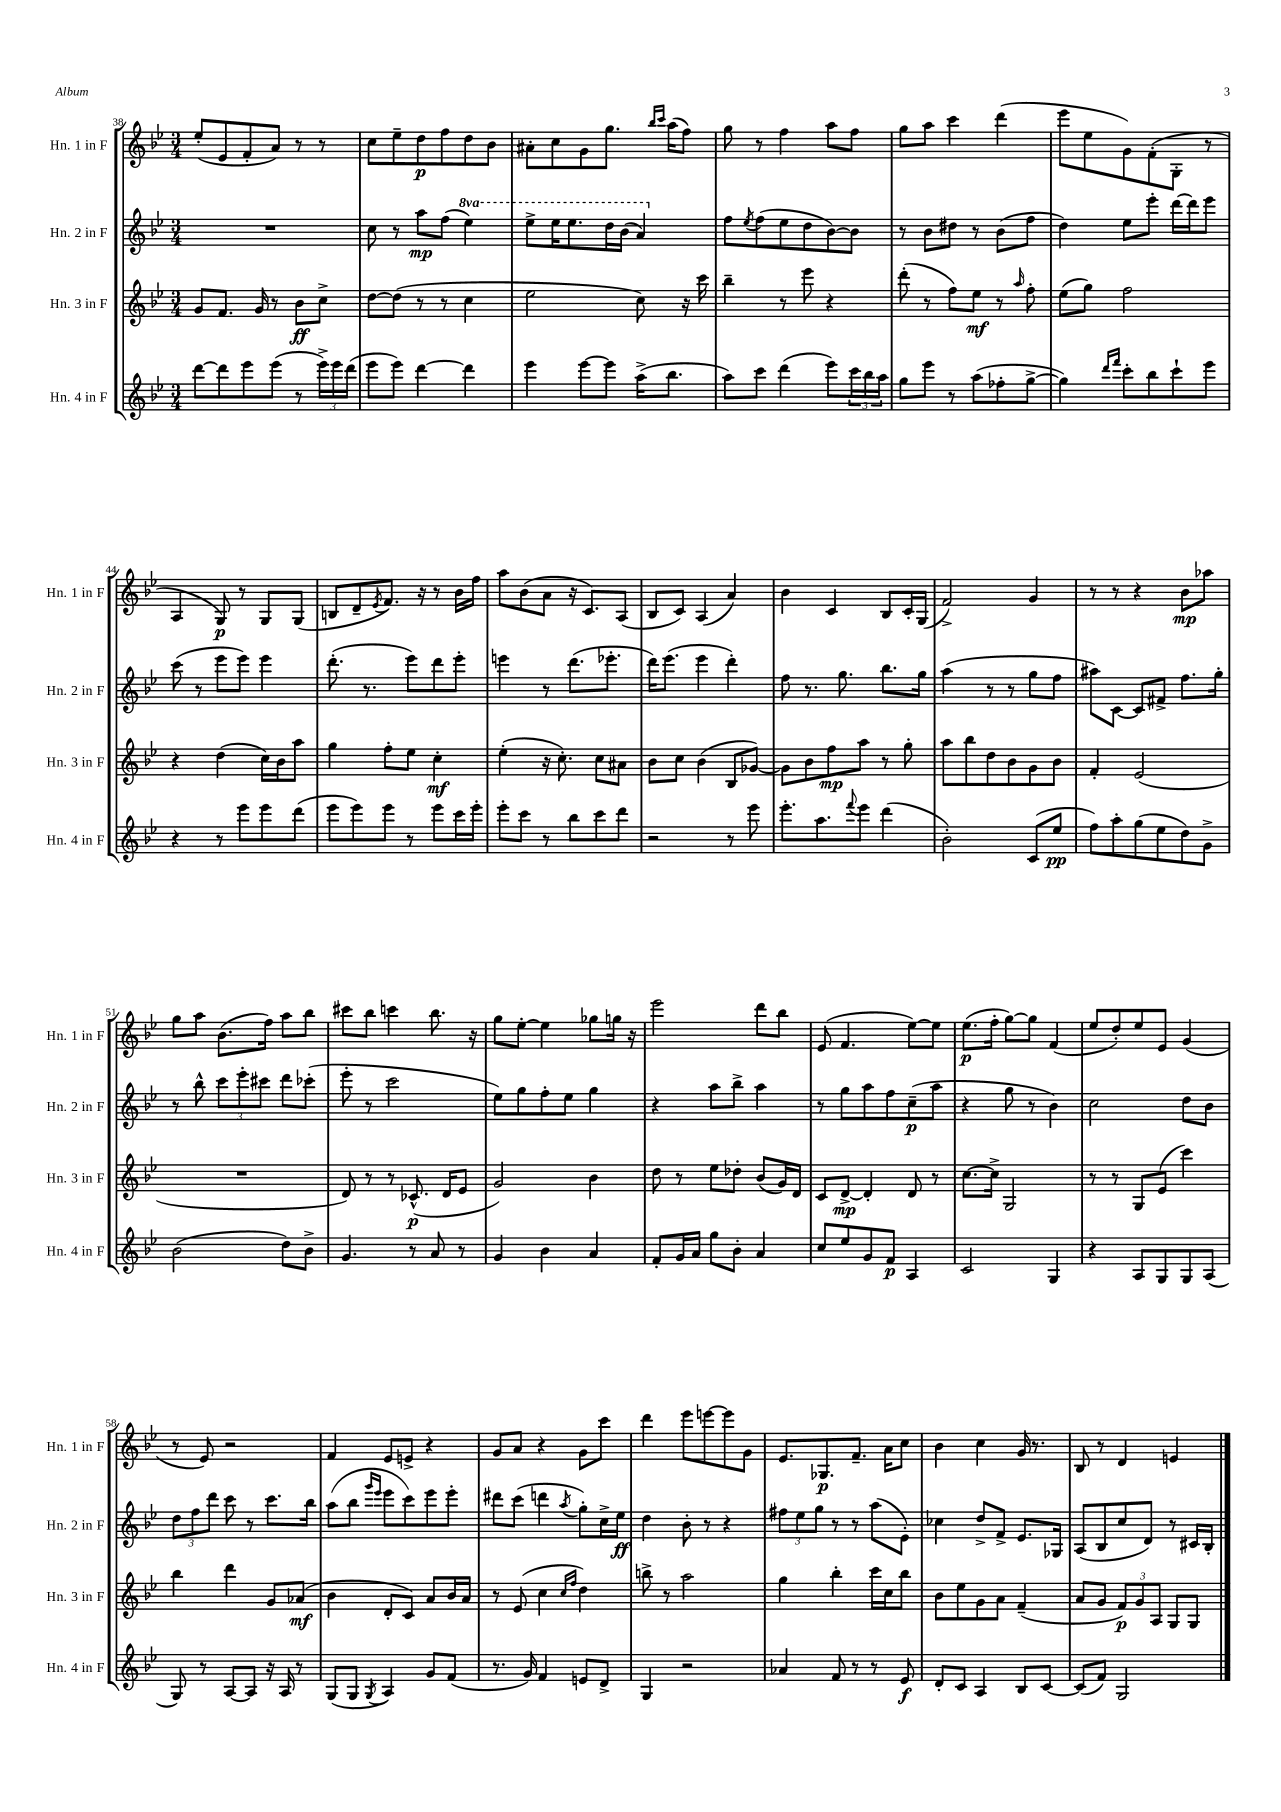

**kern	**kern	**kern	**kern
*staff4	*staff3	*staff2	*staff1
*clefG2	*clefG2	*clefG2	*clefG2
*k[b-e-]	*k[b-e-]	*k[b-e-]	*k[b-e-]
*M3/4	*M3/4	*M3/4	*M3/4
[8ddd	8g	2.r	(8ee-'
8ddd]	8.f	.	8e-
8eee-	.	.	8f'
.	16g	.	.
(8eee-	8r	.	8a)
8r	8b-	.	8r
24eee-^)	8cc^	.	8r
24eee-	.	.	.
(24ddd	.	.	.
=	=	=	=
8eee-	[8dd	8cc	8cc
8eee-)	(8dd]	8r	8ee-~
[4ddd	8r	8aa	8dd
.	8r	(8ff	8ff
4ddd]	4cc	4eee-)	8dd
.	.	.	8b-
=	=	=	=
4eee-	2ee-	8eee-^	8a#'
.	.	16eee-	8cc
.	.	8.eee-	.
[8eee-	.	.	8g
8eee-]	.	16ddd	8.gg
.	.	(16bb-	.
(16aa^	8cc)	4aa)	.
.	.	.	16qqbb-
.	.	.	16qqccc
8.bb-	.	.	(16aa
.	16r	.	8ff)
.	16ccc	.	.
=	=	=	=
8aa)	4bb-~	8ff	8gg
.	.	8qee-	.
8ccc	.	(8ff	8r
(4ddd	8r	8ee-	4ff
.	8eee-	8dd	.
8eee-)	4r	[8b-)	8aa
24ccc	.	8b-]	8ff
24bb-	.	.	.
24aa	.	.	.
=	=	=	=
8gg	(8ddd'	8r	8gg
8eee-	8r	8b-	8aa
8r	8ff)	8dd#	4ccc
(8aa	8ee-	8r	.
8ff-'	8r	(8b-	(4ddd
.	16qqaa	.	.
[8gg^	8ff'	8ff	.
=	=	=	=
4gg])	(8ee-	4dd)	8eee-
.	8gg)	.	8ee-
16qqddd	.	.	.
16qqfff	.	.	.
8ccc'	2ff	8ee-	8g)
8bb-	.	8eee-'	(8f'
8ccc`	.	[16ddd	8G'
.	.	16ddd]	.
8eee-	.	8eee-	8r
=	=	=	=
4r	4r	(8ccc	4A
.	.	8r	.
8r	(4dd	8eee-	8G)
8eee-	.	8eee-)	8r
8eee-	16cc)	4eee-	8G
.	16b-	.	.
(8ddd	8aa	.	(8G
=	=	=	=
8eee-	4gg	(8.ddd'	8B
8eee-)	.	.	8d~
.	.	8.r	.
.	.	.	8qe-
8eee-	8ff'	.	8.f)
8r	8ee-	8eee-)	.
.	.	.	16r
8eee-	4cc'	8ddd	8r
16ccc	.	8eee-'	16b-
16eee-'	.	.	16ff
=	=	=	=
8eee-'	(4ee-'	4eee	8aa
8ccc	.	.	(8b-
8r	16r	8r	8a
.	8.cc')	.	.
8bb-	.	(8.ddd	16r
.	.	.	8.c)
8ccc	8cc	.	.
.	.	8.eee-'	.
8ddd	8a#	.	(8A
=	=	=	=
2r	8b-	16ddd)	8B-
.	.	(8.eee-	.
.	8cc	.	8c)
.	(4b-	4eee-	(4A
8r	8B-	4ddd')	4a)
8eee-	[8g-)	.	.
=	=	=	=
8.eee-'	8g-]	8ff	4b-
.	8b-	8.r	.
8.aa	.	.	.
.	8ff	.	4c
.	.	8.gg	.
8qqfff	.	.	.
8eee-	8aa	.	.
(4ddd	8r	8.bb-	8B-
.	8gg'	.	16c'
.	.	16gg	(16G
=	=	=	=
2b-')	8aa	(4aa	2f^)
.	8bb-	.	.
.	8dd	8r	.
.	8b-	8r	.
(8c	8g	8gg	4g
8ee-	8b-	8ff	.
=	=	=	=
8ff)	4f'	8aa#)	8r
8aa'	.	[8c	8r
(8gg	(2e-	8c]	4r
8ee-	.	8f#^	.
8dd)	.	8.ff	8b-
8g^	.	.	8aa-
.	.	16gg'	.
=	=	=	=
(2b-	2.r	8r	8gg
.	.	8bb-^^	8aa
.	.	12ccc	(8.b-
.	.	12eee-'	.
.	.	12ccc#	.
.	.	.	16ff)
8dd)	.	8ddd	8aa
8b-^	.	(8ccc-'	8bb-
=	=	=	=
4.g	8d)	8eee-'	8ccc#
.	8r	8r	8bb-
.	8r	2ccc	4ccc
8r	(8.c-^^	.	.
8a	.	.	8.bb-
.	16d	.	.
8r	8e-	.	.
.	.	.	16r
=	=	=	=
4g	2g)	8ee-)	8gg
.	.	8gg	[8ee-'
4b-	.	8ff'	4ee-]
.	.	8ee-	.
4a	4b-	4gg	8gg-
.	.	.	16gg
.	.	.	16r
=	=	=	=
8f'	8dd	4r	2eee-
16g	8r	.	.
16a	.	.	.
8gg	8ee-	8aa	.
8b-'	8dd-'	8bb-^	.
4a	(8b-	4aa	8ddd
.	16g)	.	8bb-
.	16d	.	.
=	=	=	=
8cc	8c	8r	(8e-
8ee-	[8d^	8gg	4.f
8g	4d']	8aa	.
8f	.	8ff	.
4A	8d	(8cc~	[8ee-)
.	8r	8aa	8ee-]
=	=	=	=
2c	[8.cc	4r	(8.ee-
.	16cc^]	.	16ff'
.	2G	8gg	[8gg)
.	.	8r	8gg]
4G	.	4b-)	(4f
=	=	=	=
4r	8r	2cc	8ee-
.	8r	.	8dd')
8A	8G	.	8ee-
8G	(8e-	.	8e-
8G	4ccc)	8dd	(4g
(8A	.	8b-	.
=	=	=	=
8G)	4bb-	12dd	8r
.	.	12ff	.
8r	.	.	8e-)
.	.	12ddd	.
[8A	4ddd	8ccc	2r
8A]	.	8r	.
16r	8g	8.ccc	.
16A	.	.	.
8r	(8a-	.	.
.	.	16bb-	.
=	=	=	=
(8G	4b-	(8aa	4f
8G	.	8bb-	.
.	.	16qqggg	.
8qG	.	16qqeee-	.
4A)	8d'	8eee-	8e-
.	8c)	8ccc)	8e^
8g	8a	8eee-	4r
(8f	16b-	8eee-'	.
.	16a	.	.
=	=	=	=
8.r	8r	8ddd#	8g
.	(8e-	(8ccc	8a
16g)	.	.	.
4f	4cc	4ddd	4r
.	16qqcc	.	.
.	16qqff	8qaa	.
8e	4dd)	8gg')	8g
8d^	.	16cc^	8ccc
.	.	16ee-	.
=	=	=	=
4G	8bb^	4dd	4ddd
.	8r	.	.
2r	2aa	8b-'	8eee-
.	.	8r	[8eee
.	.	4r	8eee]
.	.	.	8g
=	=	=	=
4a-	4gg	12ff#	8.e-
.	.	12ee-	.
.	.	12gg	.
.	.	.	8.G-
8f	4bb-'	8r	.
8r	.	8r	8.f~
8r	16ccc	(8aa	.
.	16cc	.	16a
8e-	8bb-	8e-')	8cc
=	=	=	=
8d'	8b-	4cc-	4b-
8c	8ee-	.	.
4A	8g	8dd^	4cc
.	8a	8f^	.
8B-	(4f~	8.e-	16g
.	.	.	8.r
[8c	.	.	.
.	.	16G-	.
=	=	=	=
(8c]	8a	(8A	8B-
8f)	8g	8B-	8r
2G	12f)	8cc	4d
.	12g	.	.
.	.	8d)	.
.	12A	.	.
.	8G	8r	4e
.	8G	16c#	.
.	.	16B-'	.
==	==	==	==
*-	*-	*-	*-
